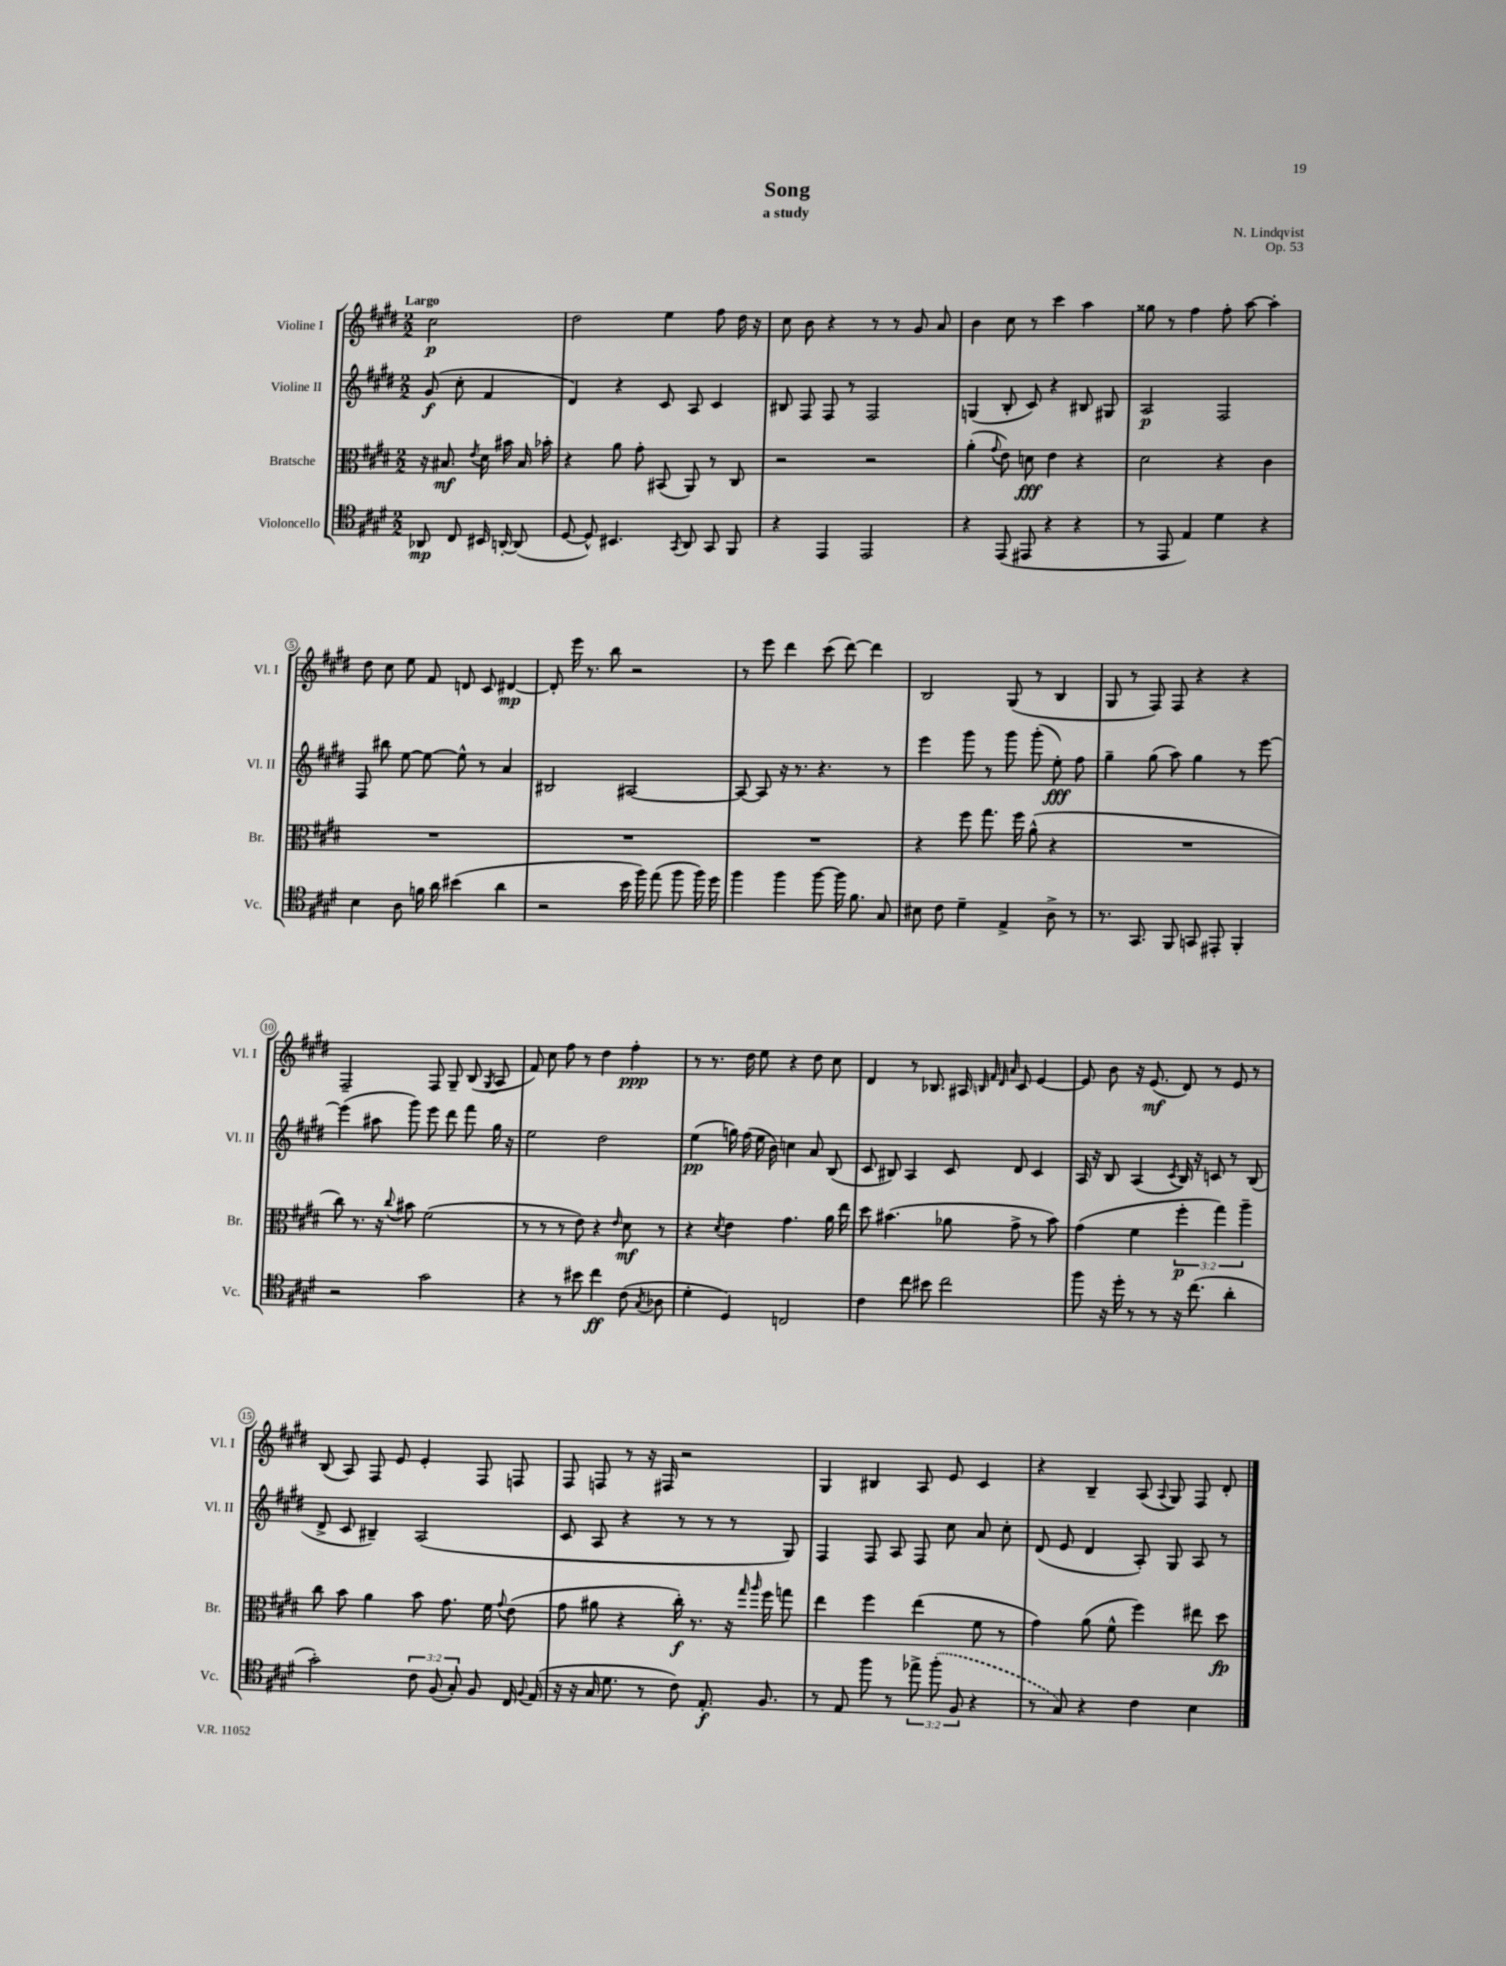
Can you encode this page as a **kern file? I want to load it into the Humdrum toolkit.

**kern	**dynam	**kern	**dynam	**kern	**dynam	**kern	**dynam
*part4	*part4	*part3	*part3	*part2	*part2	*part1	*part1
*staff4	*staff4	*staff3	*staff3	*staff2	*staff2	*staff1	*staff1
*I"Violoncello	*	*I"Bratsche	*	*I"Violine II	*	*I"Violine I	*
*I'Vc.	*	*I'Br.	*	*I'Vl. II	*	*I'Vl. I	*
*clefC4	*	*clefC3	*	*clefG2	*	*clefG2	*
*k[f#c#g#d#]	*	*k[f#c#g#d#]	*	*k[f#c#g#d#]	*	*k[f#c#g#d#]	*
*M2/2	*	*M2/2	*	*M2/2	*	*M2/2	*
=	=	=	=	=	=	=	=
!	!	!	!	!	!	!LO:TX:a:B:t=Largo	!
8AA-X/	mp	16r	.	(8g#/	f	2cc#\	p
.	.	8.B#X/	mf	.	.	.	.
8C#/	.	.	.	8cc#'\	.	.	.
.	.	8qe/	.	.	.	.	.
16BB#X/	.	16d#\	.	4f#/	.	.	.
[16AAn'/	.	16b#X\	.	.	.	.	.
(8AA/]	.	16B#/	.	.	.	.	.
.	.	16b-X'\	.	.	.	.	.
=1	=1	=1	=1	=1	=1	=1	=1
[8D#/	.	4r	.	4d#/)	.	2dd#\	.
8D#^^/])	.	.	.	.	.	.	.
4.BB#X/	.	8a\	.	4r	.	.	.
.	.	8g#'\	.	.	.	.	.
.	.	(8BB#X/	.	8c#/	.	4ee\	.
8qGG#/	.	.	.	.	.	.	.
8AA/	.	8AA/)	.	8A/	.	.	.
8GG#/	.	8r	.	4c#/	.	8ff#\	.
8FF#/	.	8C#/	.	.	.	16dd#\	.
.	.	.	.	.	.	16r	.
=2	=2	=2	=2	=2	=2	=2	=2
4r	.	2r	.	8B#X/	.	8cc#\	.
.	.	.	.	8F#/	.	8b\	.
4EE/	.	.	.	8F#/	.	4r	.
.	.	.	.	8r	.	.	.
2EE/	.	2r	.	2F#/	.	8r	.
.	.	.	.	.	.	8r	.
.	.	.	.	.	.	8g#/	.
.	.	.	.	.	.	8a/	.
=3	=3	=3	=3	=3	=3	=3	=3
4r	.	(4a'\	.	(4Gn/	.	4b\	.
.	.	8qqg#/	.	.	.	.	.
(8EE/	.	8e\)	.	8B'/	.	8cc#\	.
8EE#X/	.	8dn\	fff	8c#/)	.	8r	.
4r	.	4e\	.	4r	.	4ccc#\	.
4r	.	4r	.	8B#X/	.	4aa\	.
.	.	.	.	8G#X/	.	.	.
=4	=4	=4	=4	=4	=4	=4	=4
8r	.	2d#\	.	2A/	p	8gg##X\	.
8EE/	.	.	.	.	.	8r	.
4E/)	.	.	.	.	.	4ff#\	.
4d#\	.	4r	.	2F#/	.	8ff#'\	.
.	.	.	.	.	.	[8aa\	.
4r	.	4c#\	.	.	.	4aa'\]	.
!!LO:LB:g=z
=5	=5	=5	=5	=5	=5	=5	=5
4B\	.	1r	.	8F#/	.	8dd#\	.
.	.	.	.	8bb#X\	.	8cc#\	.
8A\	.	.	.	[8ee\	.	8ee\	.
16fn\	.	.	.	8ee\_	.	8f#/	.
16a\	.	.	.	.	.	.	.
(4b#X\	.	.	.	8ee^^\]	.	8dn/	.
.	.	.	.	8r	.	8c#/	.
4a\	.	.	.	4a/	.	[4d#X/	mp
=6	=6	=6	=6	=6	=6	=6	=6
2r	.	1r	.	2B#X/	.	8d#'/]	.
.	.	.	.	.	.	16eee\	.
.	.	.	.	.	.	8.r	.
.	.	.	.	.	.	8bb\	.
16b\	.	.	.	[2A#X/	.	2r	.
16ff#\)	.	.	.	.	.	.	.
(8ee\	.	.	.	.	.	.	.
8ff#\	.	.	.	.	.	.	.
16ff#\)	.	.	.	.	.	.	.
16dd#\	.	.	.	.	.	.	.
=7	=7	=7	=7	=7	=7	=7	=7
4ff#\	.	1r	.	8A#/_	.	8r	.
.	.	.	.	8A#/]	.	8eee\	.
4ff#\	.	.	.	16r	.	4ddd#\	.
.	.	.	.	8.r	.	.	.
[8ff#\	.	.	.	4.r	.	(8ccc#\	.
16ff#\]	.	.	.	.	.	[8ddd#\)	.
8.f#\	.	.	.	.	.	.	.
.	.	.	.	.	.	4ddd#\]	.
8G#/	.	.	.	8r	.	.	.
=8	=8	=8	=8	=8	=8	=8	=8
8B#X\	.	4r	.	4eee\	.	2B/	.
8c#\	.	.	.	.	.	.	.
4d#~\	.	8ff#\	.	8ggg#\	.	.	.
.	.	8.gg#\	.	8r	.	.	.
4E^/	.	.	.	8ggg#\	.	(8G#/	.
.	.	16ff#\	.	.	.	.	.
.	.	(8a^^\	.	(8ggg#'\	.	8r	.
8A^\	.	4r	.	8ee'\)	fff	4B/	.
8r	.	.	.	8ff#\	.	.	.
=9	=9	=9	=9	=9	=9	=9	=9
8.r	.	1r	.	4gg#~\	.	8G#/	.
.	.	.	.	.	.	8r	.
8.GG#/	.	.	.	.	.	.	.
.	.	.	.	(8gg#\	.	8F#/)	.
8FF#/	.	.	.	8aa\)	.	8F#/	.
8GGn/	.	.	.	4gg#\	.	4r	.
8EE#X'/	.	.	.	.	.	.	.
4FF#'/	.	.	.	8r	.	4r	.
.	.	.	.	[8eee\	.	.	.
!!LO:LB:g=z
=10	=10	=10	=10	=10	=10	=10	=10
2r	.	8cc#\)	.	(4eee\]	.	2F#~/	.
.	.	8.r	.	.	.	.	.
.	.	.	.	8aa#X\	.	.	.
.	.	16r	.	.	.	.	.
.	.	8qqcc#/	.	.	.	.	.
.	.	8b#X\	.	8ggg#\)	.	.	.
2g#\	.	(2f#\	.	8eee\	.	8F#/	.
.	.	.	.	8ddd#\	.	8G#~/	.
.	.	.	.	8fff#\	.	(8B/	.
.	.	.	.	.	.	8qG#/	.
.	.	.	.	16gg#\	.	8A/	.
.	.	.	.	16r	.	.	.
=11	=11	=11	=11	=11	=11	=11	=11
4r	.	8r	.	2ee\	.	8f#/)	.
.	.	8r	.	.	.	8cc#\	.
8r	.	8r	.	.	.	8ff#\	.
8b#X\	.	8e\)	.	.	.	8r	.
4cc#\	ff	4r	.	2dd#\	.	4dd#\	.
.	.	16qqe/	.	.	.	.	.
(8c#\	.	8d#\	mf	.	.	4ff#'\	ppp
8qG#/	.	.	.	.	.	.	.
8A-X\	.	8r	.	.	.	.	.
=12	=12	=12	=12	=12	=12	=12	=12
4d#'\	.	4r	.	(4ee\	pp	8r	.
.	.	.	.	.	.	8.r	.
.	.	8qd#/	.	.	.	.	.
4D#/)	.	4e\	.	16ggn\)	.	.	.
.	.	.	.	(16ff#\	.	16dd#\	.
.	.	.	.	16ee\	.	8ee\	.
.	.	.	.	16b\)	.	.	.
2Cn/	.	4.g#\	.	4ccn\	.	4r	.
.	.	.	.	8a/	.	8dd#\	.
.	.	16a\	.	(8B/	.	8cc#\	.
.	.	16ee\	.	.	.	.	.
=13	=13	=13	=13	=13	=13	=13	=13
4c#\	.	8dd#\	.	8c#/	.	4d#/	.
.	.	(4.b#X\	.	8B#X/)	.	.	.
8cc#\	.	.	.	4A/	.	8r	.
8b#X\	.	.	.	.	.	8.B-X/	.
2cc#\	.	8a-X\	.	8c#/	.	.	.
.	.	.	.	.	.	16A#X/	.
.	.	.	.	.	.	32qqBn/	.
.	.	.	.	.	.	32qqf#/	.
.	.	.	.	.	.	32qqd#/	.
.	.	.	.	.	.	32qqa/	.
.	.	8g#^\	.	8d#/	.	8c#/	.
.	.	8r	.	4c#/	.	[4e/	.
.	.	8b#\)	.	.	.	.	.
=14	=14	=14	=14	=14	=14	=14	=14
8ff#\	.	(4g#\	.	16A/	.	8e/]	.
.	.	.	.	16r	.	.	.
16r	.	.	.	8B/	.	8b\	.
16dd#'\	.	.	.	.	.	.	.
8r	.	4f#\	.	(4A/	.	16r	.
.	.	.	.	.	.	(8.e/	mf
8r	.	.	.	.	.	.	.
.	.	.	.	8qc#/	.	.	.
16r	.	6ff#'\	p	16B/)	.	8d#/)	.
(8.cc#\	.	.	.	16r	.	.	.
.	.	.	.	8cn/	.	8r	.
.	.	6gg#\)	.	.	.	.	.
4a'\	.	.	.	8r	.	8e/	.
.	.	6aa~\	.	.	.	.	.
.	.	.	.	(8B/	.	8r	.
!!LO:LB:g=z
=15	=15	=15	=15	=15	=15	=15	=15
2g#'\)	.	8cc#\	.	8d#^/	.	(8B/	.
.	.	8b\	.	8c#/	.	8A/)	.
.	.	4a\	.	4B#X~/)	.	8F#/	.
.	.	.	.	.	.	8e/	.
12c#\	.	8b\	.	(2A/	.	4e'/	.
(12F#/	.	.	.	.	.	.	.
.	.	8.g#\	.	.	.	.	.
12G#'/)	.	.	.	.	.	.	.
8F#/	.	.	.	.	.	8F#/	.
.	.	16f#\	.	.	.	.	.
.	.	8qqg#/	.	.	.	.	.
16C#/	.	(8e\	.	.	.	8Fn/	.
8qqF#/	.	.	.	.	.	.	.
(16E/	.	.	.	.	.	.	.
=16	=16	=16	=16	=16	=16	=16	=16
16r	.	8g#\	.	8c#/	.	8F#/	.
16r	.	.	.	.	.	.	.
16G#/	.	8a#X\	.	8A/	.	8Fn/	.
8.d#\	.	.	.	.	.	.	.
.	.	4r	.	4r	.	8r	.
8r	.	.	.	.	.	16r	.
.	.	.	.	.	.	16F#X/	.
8c#\)	.	16cc#'\)	f	8r	.	2r	.
.	.	8.r	.	.	.	.	.
8.E'/	f	.	.	8r	.	.	.
.	.	16r	.	8r	.	.	.
.	.	16qqgg#/	.	.	.	.	.
.	.	16qqaa/	.	.	.	.	.
8.F#/	.	16ff#\	.	.	.	.	.
.	.	8ggn\	.	8G#/)	.	.	.
=17	=17	=17	=17	=17	=17	=17	=17
8r	.	4ee\	.	4F#/	.	4G#/	.
8E/	.	.	.	.	.	.	.
8ff#\	.	4ff#\	.	8F#/	.	4B#X/	.
8r	.	.	.	8A/	.	.	.
12ee-X^\	.	(4ee\	.	8F#/	.	8A/	.
(12ff#'\	.	.	.	.	.	.	.
.	.	.	.	8cc#\	.	8e/	.
12F#/	.	.	.	.	.	.	.
4r	.	8f#\	.	8a/	.	4c#/	.
.	.	8r	.	8cc#'\	.	.	.
=18	=18	=18	=18	=18	=18	=18	=18
8r	.	4g#\)	.	(8d#/	.	4r	.
8G#/)	.	.	.	8e/	.	.	.
4r	.	(8a\	.	4d#/	.	4B~/	.
.	.	8f#^^\	.	.	.	.	.
4c#\	.	4ff#\)	.	8A'/)	.	(8A/	.
.	.	.	.	.	.	8qqA/	.
.	.	.	.	8G#/	.	8G#/)	.
4B\	.	8ee#X\	.	8A/	.	8F#/	.
.	.	8dd#\	fp	8r	.	8d#'/	.
==	==	==	==	==	==	==	==
*-	*-	*-	*-	*-	*-	*-	*-
